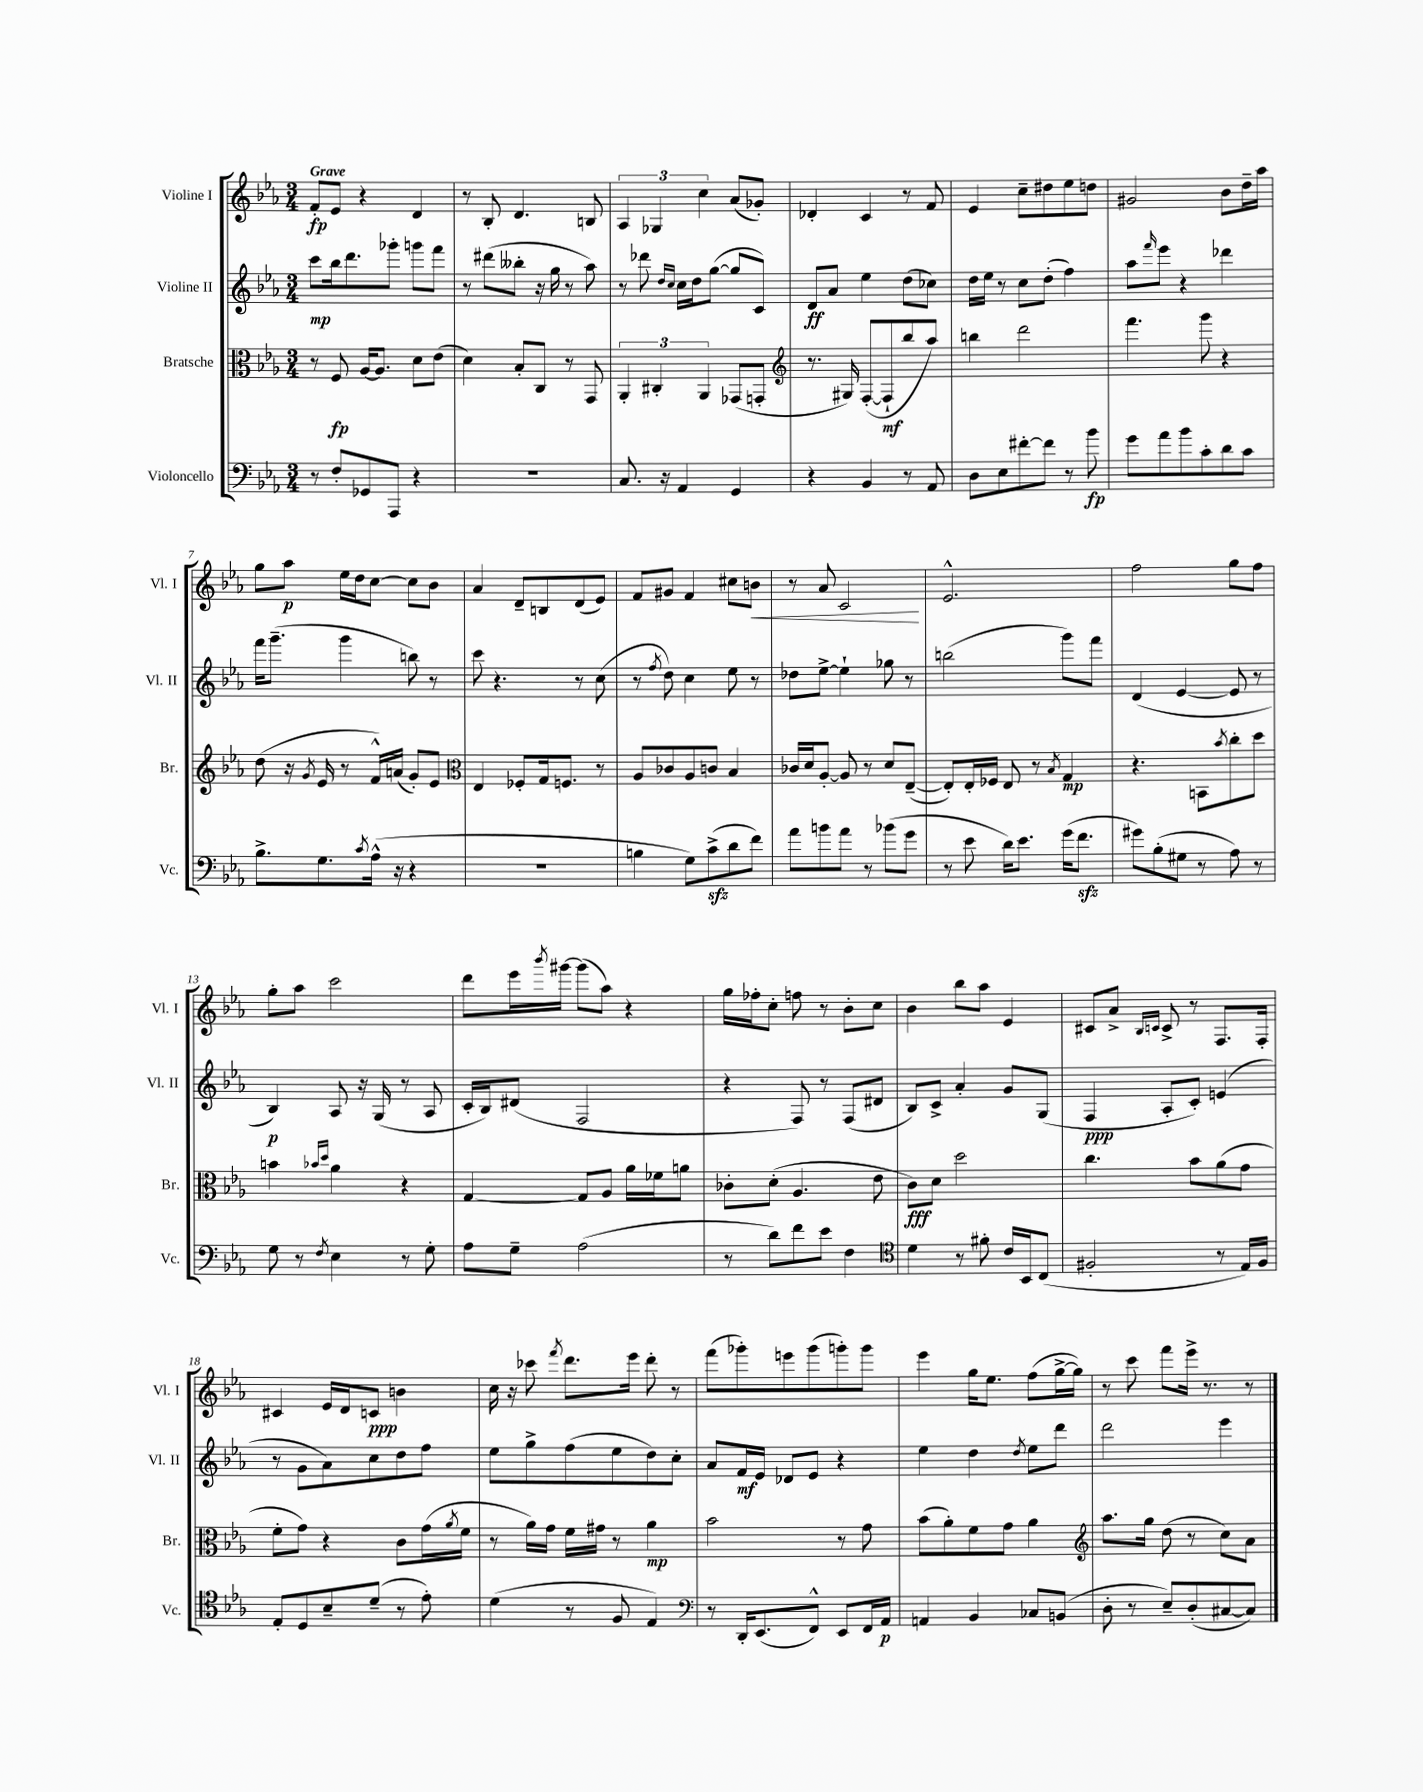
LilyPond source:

<<
\new StaffGroup <<
\new Staff = "s0" \with { instrumentName = "Violine I" shortInstrumentName = "Vl. I" } {
    \clef treble \key ees \major \numericTimeSignature \time 3/4 \tempo "Grave"
    f'8-.\fp ees'8 r4 d'4 |
    r8 bes8-. d'4. b8 |
    \tuplet 3/2 { aes4 ges4 c''4 } aes'8( ges'8-.) |
    des'4-. c'4 r8 f'8 |
    ees'4 c''8-- dis''8 ees''8 d''8 |
    gis'2 bes'8 d''16-- aes''16 |
    g''8 aes''8\p ees''16 d''16 c''8~ c''8 bes'8 |
    aes'4 d'8-- b8 d'8( ees'8) |
    f'8 gis'8 f'4 cis''8 b'8\< |
    r8 aes'8 c'2\! |
    ees'2.-^ |
    f''2 g''8 f''8 |
    g''8-. aes''8 c'''2 |
    d'''8 ees'''16 \acciaccatura { bes'''8 } gis'''16~ gis'''8( aes''8) r4 |
    g''16 fes''16-. c''8-. f''8 r8 bes'8-. c''8 |
    bes'4 bes''8 aes''8 ees'4 |
    cis'8 aes'8-> \grace { bes16 c'16 } c'8-> r8 f8. f16-. |
    cis'4 ees'16 d'16 c'8\ppp b'4 |
    c''16 r16 ces'''8 \acciaccatura { f'''8 } d'''8. ees'''16 d'''8-. r8 |
    f'''8( ges'''8-.) e'''8 ges'''8( g'''8-.) g'''8 |
    ees'''4 g''16 ees''8. f''8( g''16~-> g''16) |
    r8 c'''8 f'''8 ees'''16-> r8. r8 \bar "|." |
}
\new Staff = "s1" \with { instrumentName = "Violine II" shortInstrumentName = "Vl. II" } {
    \clef treble \key ees \major \numericTimeSignature \time 3/4
    c'''8\mp bes''16 d'''8. ges'''8-. g'''8 f'''8 |
    r8 dis'''8( beses''8-. r16 g''16 r8 aes''8) |
    r8 des'''8 \grace { d''16 c''16 } c''16 d''16 g''8~( g''8 c'8) |
    d'8\ff aes'8 ees''4 d''8( ces''8) |
    d''16 ees''16 r8 c''8 d''8-.( f''4) |
    aes''8 \grace { f'''16 } ees'''8 r4 des'''4 |
    f'''16 g'''8.--( g'''4 b''8) r8 |
    c'''8 r4. r8 c''8( |
    r8 \acciaccatura { f''8 } d''8) c''4 ees''8 r8 |
    des''8 ees''8~-> ees''4-! ges''8 r8 |
    b''2( g'''8) f'''8 |
    d'4( ees'4~ ees'8 r8 |
    bes4\p) aes8 r16 g16( r8 aes8 |
    c'16-. bes16) dis'8( f2 |
    r4 f8) r8 f8( dis'8 |
    bes8) c'8-> aes'4-. g'8 g8( |
    f4\ppp aes8-. c'8-.) e'4( |
    r8 g'8 aes'8) c''8 d''8 f''8 |
    ees''8 g''8-> f''8( ees''8 d''8) c''8-. |
    aes'8 f'16\mf ees'16 des'8 ees'8 r4 |
    ees''4 d''4 \acciaccatura { d''8 } ees''8 d'''8 |
    d'''2 ees'''4 \bar "|." |
}
\new Staff = "s2" \with { instrumentName = "Bratsche" shortInstrumentName = "Br." } {
    \clef alto \key ees \major \numericTimeSignature \time 3/4
    r8 f8\fp aes16~ aes8. d'8 ees'8( |
    d'4) bes8-. c8 r8 g,8 |
    \tuplet 3/2 { aes,4-. cis4-. aes,4 } ges,8( g,8-. |
    \clef treble r8. gis16) f8~-.( f8-!\mf bes''8 aes''8) |
    b''4 d'''2 |
    f'''4. g'''8 r4 |
    d''8( r16 \acciaccatura { g'8 } ees'16 r8 f'16-^) a'16( g'8-.) ees'8 |
    \clef alto ees4 fes8-. g16 f8. r8 |
    aes8 ces'8 aes8 c'8 bes4 |
    ces'16 d'16 aes8~-. aes8 r8 d'8 ees8~--( |
    ees8-.) ees16-. fes16 ees8 r8 \acciaccatura { bes8 } g4\mp |
    r4. b,8 \acciaccatura { bes'8 } c''8-. d''8 |
    b'4 \grace { bes'16 d''16 } aes'4 r4 |
    g4~ g8 aes8 aes'16 fes'16 a'8 |
    ces'8-. d'8-.( aes4. ees'8 |
    c'8\fff) d'8 d''2 |
    c''4. bes'8 aes'8( g'8 |
    f'8-. g'8) r4 c'8 g'16( \acciaccatura { aes'8 } f'16 |
    r8 aes'16) g'16 f'16 gis'16 r8 aes'4\mp |
    bes'2 r8 g'8 |
    bes'8( aes'8-.) f'8 g'8 aes'4 |
    \clef treble aes''8. g''16 d''8( r8 c''8) aes'8 \bar "|." |
}
\new Staff = "s3" \with { instrumentName = "Violoncello" shortInstrumentName = "Vc." } {
    \clef bass \key ees \major \numericTimeSignature \time 3/4
    r8 f8-. ges,8 aes,,8 r4 |
    R2. |
    c8. r16 aes,4 g,4 |
    r4 bes,4 r8 aes,8 |
    d8 ees8 fis'8~-. fis'8 r8 bes'8\fp |
    g'8 aes'8 bes'8 c'8-. d'8 c'8 |
    bes8.-> g8. \acciaccatura { c'8 } aes16-^( r16 r4 |
    r2. |
    b4 g8) c'8->\sfz( d'8 f'8) |
    aes'8 b'8 aes'8 r8 bes'8( g'8 |
    r8 ees'8 d'16) ees'8. g'16( f'8.\sfz |
    gis'8) bes8-.( gis8 r8 aes8) r8 |
    g8 r8 \acciaccatura { f8 } ees4 r8 g8-. |
    aes8 g8-- aes2( |
    r8 d'8) f'8 ees'8 f4 |
    \clef tenor d'4 r8 fis'8-. c'16 bes,16 c8( |
    fis2-. r8 ees16) fis16 |
    ees8-. d8 bes8-- d'8--( r8 ees'8-.) |
    d'4( r8 f8 ees4) |
    \clef bass r8 d,16-. ees,8.( f,8-^) ees,8 f,16 aes,16\p |
    a,4 bes,4 ces8 b,8( |
    d8-. r8 ees8--) d8-.( cis8~ cis8) \bar "|." |
}
>>
>>
